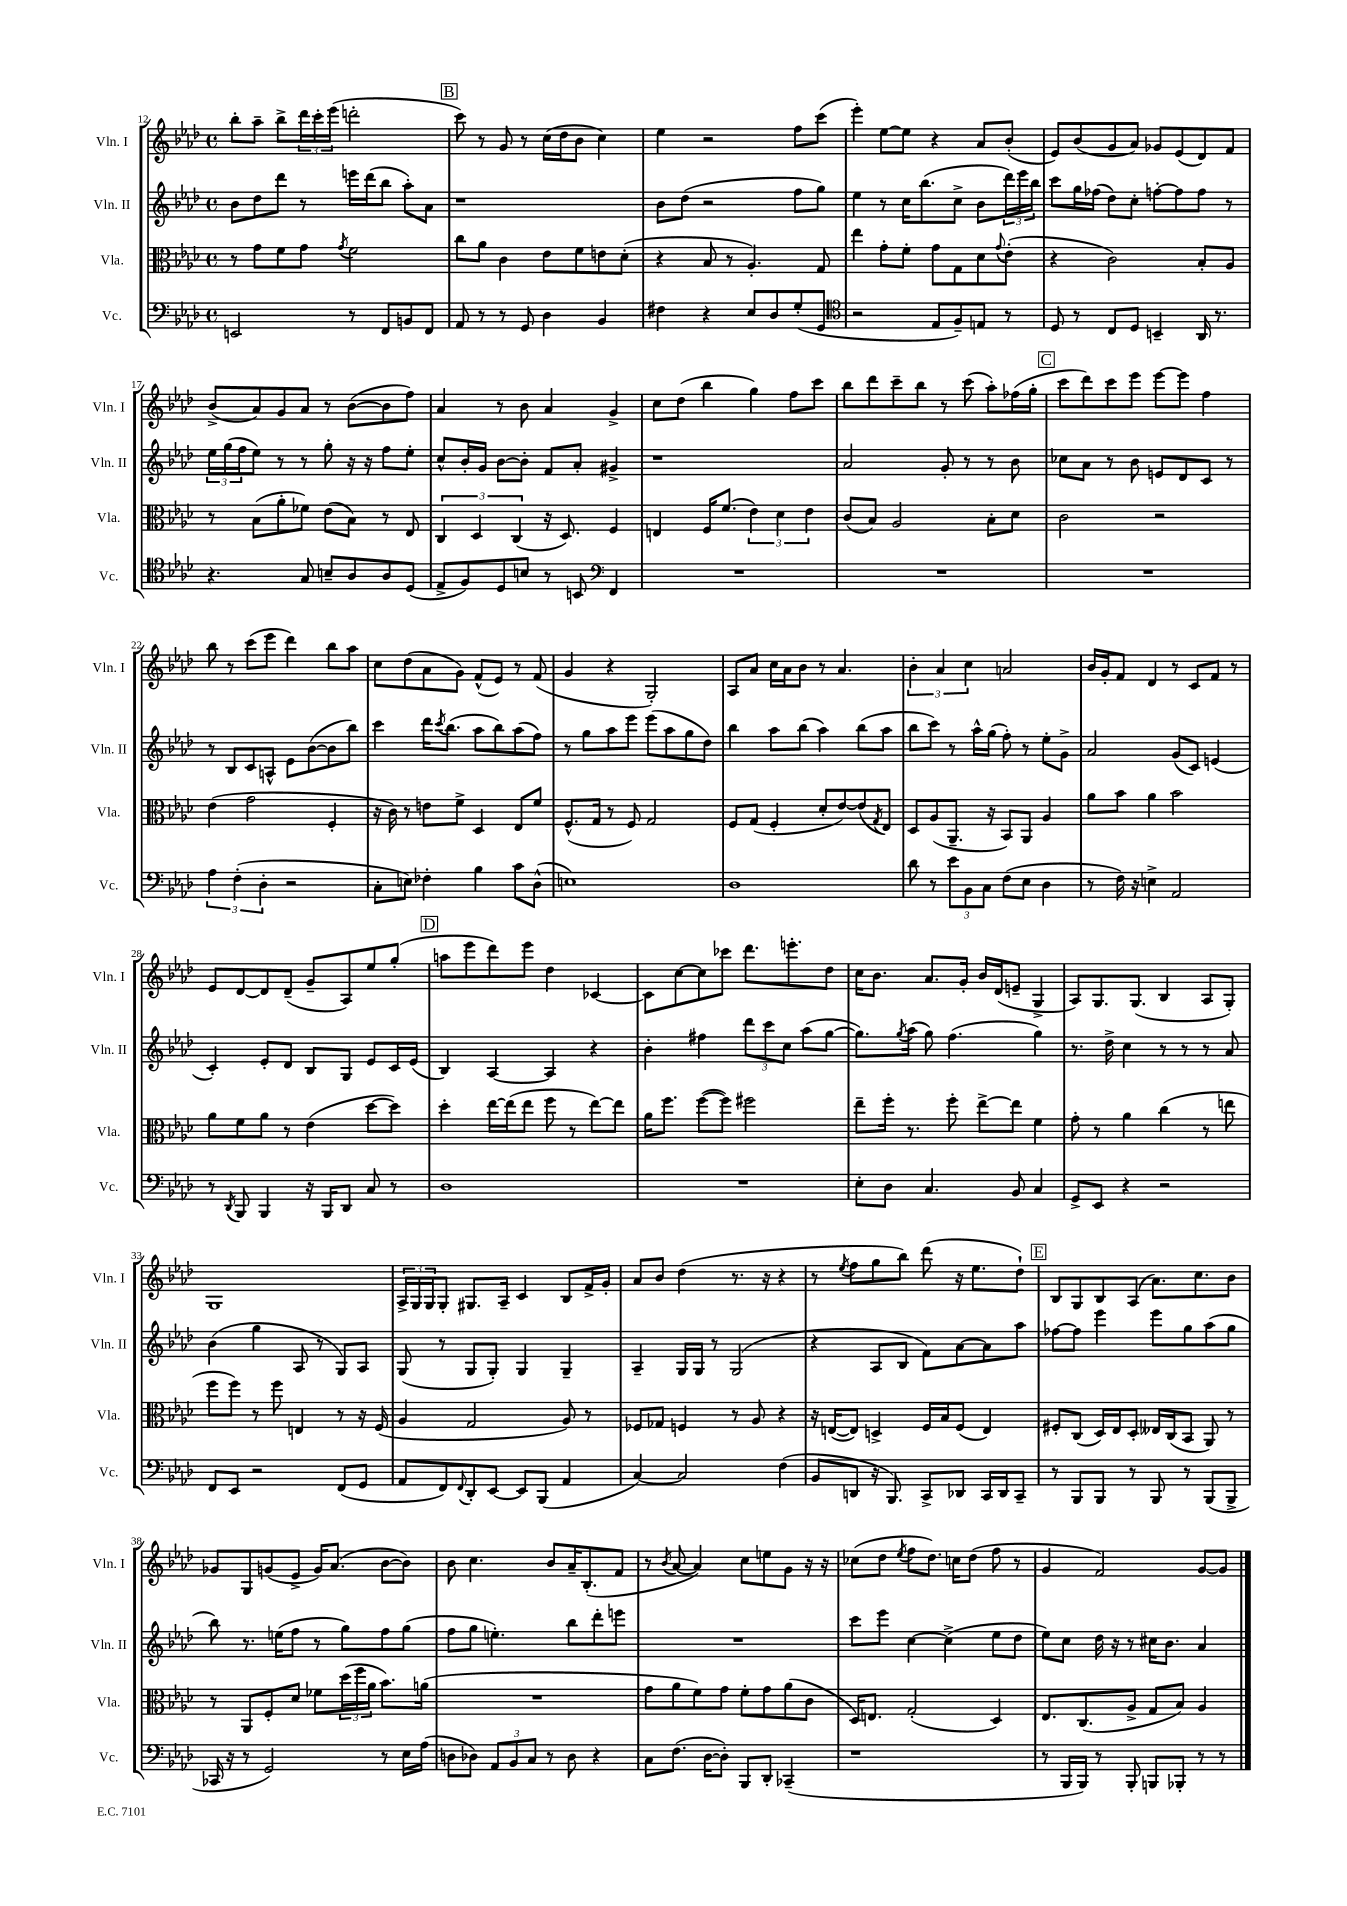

**kern	**kern	**kern	**kern
*part4	*part3	*part2	*part1
*staff4	*staff3	*staff2	*staff1
*I"Vc.	*I"Vla.	*I"Vln. II	*I"Vln. I
*I'Vc.	*I'Vla.	*I'Vln. II	*I'Vln. I
*clefF4	*clefC3	*clefG2	*clefG2
*k[b-e-a-d-]	*k[b-e-a-d-]	*k[b-e-a-d-]	*k[b-e-a-d-]
*M4/4	*M4/4	*M4/4	*M4/4
*met(c)	*met(c)	*met(c)	*met(c)
=12	=12	=12	=12
2EEn/	8r	8b-\L	8bb-'\L
.	8g\L	8dd-\	8aa-~\J
.	8f\	8ddd-\J	8bb-^\L
.	8g\J	8r	24ddd-\L
.	.	.	24ccc'\
.	.	.	(24eee-\JJ
.	8qg/	.	.
8r	2f\	16eeen\LL	2dddn'\
.	.	(16ddd-\J	.
8FF/L	.	8bb-\J	.
8BBn/	.	8aa-'\L)	.
8FF/J	.	8a-\J	.
!!LO:REH:place=s1:t=B
=13	=13	=13	=13
8AA-/	8cc\L	1r	8ccc\)
8r	8a-\J	.	8r
8r	4c\	.	8g/
8GG/	.	.	8r
4D-\	8e-\L	.	(16cc\LL
.	.	.	16dd-\J
.	8f\	.	8b-\J
4BB-/	8en\	.	4cc\)
.	(8d-'\J	.	.
=14	=14	=14	=14
4F#X\	4r	8b-\L	4ee-\
.	.	(8dd-\J	.
4r	8B-/	2r	2r
.	8r	.	.
8E-/L	4.A-'/)	.	.
8D-/	.	.	.
(8G'/	.	8ff\L	8ff\L
8GG/J	8G/	8gg\J)	(8ccc\J
=15	=15	=15	=15
*clefC4	*	*	*
2r	4ee-\	4ee-\	4eee-'\)
.	8g'\L	8r	[8ee-\L
.	8f'\J	16cc\KL	8ee-\J]
.	.	(8.bb-\	.
8E-/L	8g\L	.	4r
8F~/)	8G\	8cc^\J	.
8En/J	8d-\	8b-\L	8a-/L
.	8qqg/	.	.
8r	(8e-'\J	24ddd-\L)	(8b-'/J
.	.	24eee-\	.
.	.	24bb-\JJ	.
=16	=16	=16	=16
8D-/	4r	8ccc\L	8e-/L)
8r	.	16gg\L	(8b-/
.	.	(16ff-X\JJ	.
8C/L	2c\)	8dd-\L)	8g/
8D-/J	.	8cc'\J	8a-/J)
4BBn~/	.	[8ffn'\L	8g-X/L
.	.	8ff\]	(8e-/
16AA-/	8B-'/L	8ff\J	8d-/)
8.r	.	.	.
.	8A-/J	8r	8f/J
!!LO:LB:g=z
=17	=17	=17	=17
4.r	8r	24ee-\LL	(8b-^/L
.	.	(24gg\	.
.	.	24ff\J	.
.	(8B-\L	8ee-\J)	8a-/)
.	8a-'\	8r	8g/
8G/	8f-X\J)	8r	8a-/J
8Bn~/L	(8e-\L	8gg'\	8r
8A-/	8B-\J)	16r	([8b-\L
.	.	16r	.
8A-/	8r	8ff\L	8b-\]
(8D-/J	8E-/	8ee-'\J	8ff\J)
=18	=18	=18	=18
8E-^/L	6C/	8cc^^/L	4a-/
8F/)	.	16b-'/L	.
.	6D-/	.	.
.	.	16g/JJ	.
8D-/	.	[8b-\L	8r
.	(6C/	.	.
8Bn/J	.	8b-'\J]	8b-\
8r	16r	8f/L	4a-/
.	8.D-/)	.	.
8BBn/	.	8a-'/J	.
*clefF4	*	*	*
4FF/	4F/	4g#X^/	4g^/
=19	=19	=19	=19
1r	4En/	1r	8cc\L
.	.	.	(8dd-\J
.	16F/KL	.	4bb-\
.	(8.f/J	.	.
.	6e-\)	.	4gg\)
.	6d-\	.	.
.	.	.	8ff\L
.	6e-\	.	.
.	.	.	8ccc\J
=20	=20	=20	=20
1r	(8c/L	2a-/	8bb-\L
.	8B-/J)	.	8ddd-\
.	2A-/	.	8ccc~\
.	.	.	8bb-\J
.	.	8g'/	8r
.	.	8r	(8ccc\
.	8B-'\L	8r	8aa-'\L)
.	8d-\J	8b-\	(16ff-X\L
.	.	.	16gg'\JJ
!!LO:REH:place=s1:t=C
=21	=21	=21	=21
1r	2c\	8cc-X\L	8ccc\L
.	.	8a-\J	8ddd-\)
.	.	8r	8ccc\
.	.	8b-\	8eee-\J
.	2r	8en/L	[8eee-\L
.	.	8d-/	8eee-\J]
.	.	8c/J	4ff\
.	.	8r	.
!!LO:LB:g=z
=22	=22	=22	=22
6A-\	(4e-\	8r	8bb-\
.	.	8B-/L	8r
(6F'\	.	.	.
.	2g\	8c/	(8ccc\L
6D-'\	.	.	.
.	.	8An^^/J	8eee-\J
2r	.	8e-\L	4ddd-\)
.	.	([8b-\	.
.	4F'/	8b-\]	8bb-\L
.	.	8bb-\J)	8aa-\J
=23	=23	=23	=23
8C'\L	16r	4ccc\	8cc\L
.	16c\)	.	.
8En\J)	8r	.	(8dd-\
4F-X'\	8en\L	16ddd-\KL	8a-\
.	.	8qccc/	.
.	.	(8.bb-\J	.
.	8f^\J	.	8g\J)
4B-\	4D-/	8aa-\L	(8f^^/L
.	.	8bb-\)	8e-/J)
8c\L	8E-/L	(8aa-\	8r
(8D-^^\J	8f/J	8ff\J)	(8f/
=24	=24	=24	=24
1En)	(8.F^^/L	8r	4g/
.	.	8gg\L	.
.	16G/Jk	.	.
.	8r	8aa-\	4r
.	8F/)	8eee-\J	.
.	2G/	(8eee-\L	2G'/)
.	.	8aa-\	.
.	.	8gg\	.
.	.	8dd-\J)	.
=25	=25	=25	=25
1D-	8F/L	4bb-\	8A-/L
.	(8G/J	.	8a-/J
.	4F'/	8aa-\L	16cc\LL
.	.	.	16a-\J
.	.	(8bb-\J	8b-\J
.	8d-'/L	4aa-\)	8r
.	[8e-/)	.	4.a-/
.	(8e-/]	(8bb-\L	.
.	8qG/	.	.
.	8E-/J)	8aa-\J	.
=26	=26	=26	=26
8d-\	8D-/L	8bb-\L	6b-'\
8r	(8A-/	8ccc\J)	.
.	.	.	6a-/
12e-\L	8.AA-~/J	8r	.
12BB-\	.	.	6cc\
.	.	16aa-^^\LL	.
12C\J	.	.	.
.	16r	(16gg\JJ	.
(8F\L	8BB-/L)	8ff'\)	2an/
8E-\J	8AA-/J	8r	.
4D-\	4A-/	8ee-'\L	.
.	.	8g^\J	.
=27	=27	=27	=27
8r	8a-\L	2a-/	16b-/LL
.	.	.	16g'/J
16F\)	8b-\J	.	8f/J
16r	.	.	.
4En^\	4a-\	.	4d-/
2AA-/	2b-\	(8g/L	8r
.	.	8c/J)	8c/L
.	.	(4en/	8f/J
.	.	.	8r
!!LO:LB:g=z
=28	=28	=28	=28
8r	8a-\L	4c'/)	8e-/L
8qDD-/	.	.	.
8BBB-/	8f\	.	[8d-/
4BBB-/	8a-\J	8e-'/L	8d-/]
.	8r	8d-/J	(8d-~/J
16r	(4e-\	8B-/L	8g~/L
16BBB-/KL	.	.	.
8DD-/J	.	8G/J	8A-/)
8C/	[8dd-\L	8e-/L	8ee-/
8r	8dd-\J])	16c/L	(8gg'/J
.	.	(16e-/JJ	.
!!LO:REH:place=s1:t=D
=29	=29	=29	=29
1D-	4dd-'\	4B-/)	8aan\L
.	.	.	8eee-\
.	[16ee-\LL	[4A-/	8ddd-\)
.	(16ee-\J]	.	.
.	8ee-\J	.	8eee-\J
.	8ff\	4A-/]	4dd-\
.	8r	.	.
.	[8ee-\L)	4r	[4c-X/
.	8ee-\J]	.	.
=30	=30	=30	=30
1r	16a-\KL	4b-'\	8c-\L]
.	8.ff\J	.	.
.	.	.	[8cc\
.	([8ff\L	4ff#X\	8cc\]
.	8ff\J])	.	8ccc-X\J
.	2ff#X\	12ddd-\L	8.ddd-\L
.	.	12ccc\	.
.	.	12cc\J	.
.	.	.	8.eeen'\
.	.	(8aa-\L	.
.	.	[8gg\J	8dd-\J
=31	=31	=31	=31
8E-'\L	8ee-~\L	8.gg\L])	16cc\KL
.	.	.	8.b-\J
8D-\J	16ff'\Jk	.	.
.	.	8qgg/	.
.	8.r	(16aa-\Jk	.
4.C/	.	8gg\)	8.a-/L
.	8ff'\	(4.ff\	.
.	.	.	16g'/Jk
.	[8ee-^\L	.	16b-/LL
.	.	.	(16d-/J
8BB-/	8ee-\J]	.	8en~/J
4C/	4f\	4gg\)	4G^/
=32	=32	=32	=32
8GG^/L	8g'\	8.r	8A-/L)
8EE-/J	8r	.	8.G/
.	.	16dd-^\	.
4r	4a-\	4cc\	.
.	.	.	(8.G/J
2r	(4cc\	8r	4B-/
.	.	8r	.
.	8r	8r	8A-/L
.	8een\	8a-/	8G'/J)
!!LO:LB:g=z
=33	=33	=33	=33
8FF/L	8ff\L	(4b-\	1G
8EE-/J	8ff\J)	.	.
2r	8r	4gg\	.
.	8ff\	.	.
.	4En/	8A-/	.
.	.	8r	.
(8FF/L	8r	8G/L)	.
8GG/J	16r	8A-/J	.
.	(16F/	.	.
=34	=34	=34	=34
8AA-/L	4A-/	(8G/	24A-^/LL
.	.	.	24G/
.	.	.	24G/J
8FF/)	.	8r	8G'/J
8qqFF/	.	.	.
8DD-'/	2G/	8G/L	8.G#X/L
[8EE-/J	.	8G'/J)	.
.	.	.	16A-~/Jk
8EE-/L]	.	4G/	4c/
(8BBB-/J	.	.	.
4AA-/	8A-/)	4G~/	8B-/L
.	8r	.	16f^/L
.	.	.	16g'/JJ
=35	=35	=35	=35
[4C/)	8F-X/L	4A-~/	8a-/L
.	8G-X/J	.	8b-/J
2C/]	4Fn/	16G/LL	(4dd-\
.	.	16G/JJ	.
.	.	8r	.
.	8r	(2G/	8.r
.	8A-/	.	.
.	.	.	16r
(4F\	4r	.	4r
=36	=36	=36	=36
8BB-/L	16r	4r	8r
.	([16En/KL	.	.
.	.	.	8qee-/
8DDn/J	8E/J])	.	8ff\L
16r	4Dn^/	8A-/L	8gg\
8.BBB-/)	.	.	.
.	.	8B-/J	8bb-\J)
8CC^/L	16F/LL	8f\L)	(8ddd-\
.	16B-/J	.	.
8DD-X/J	(8F/J	[8a-\	16r
.	.	.	8.ee-\L
16CC/LL	4E/)	8a-\]	.
16DD-/J	.	.	.
8CC~/J	.	8aa-\J	8dd-`\J)
!!LO:REH:place=s1:t=E
=37	=37	=37	=37
8r	8F#X'/L	[8ff-X\L	8B-/L
8BBB-/L	(8C/J	8ff-\J]	8G/
8BBB-/J	16D-/LL)	4eee-\	8B-/
.	16E-/J	.	.
8r	8D-'/J	.	(8A-/J
8BBB-/	16E--X/LL	8eee-\L	8.a-\L)
.	(16C/J	.	.
8r	8BB-/J	8gg\	.
.	.	.	8.cc\
(8BBB-/L	8AA-/)	(8aa-\	.
8BBB-^/J	8r	8gg\J	8b-\J
!!LO:LB:g=z
=38	=38	=38	=38
16CC-X/	8r	8bb-\)	8g-X/L
16r	.	.	.
8r	8AA-/L	8.r	8G/
2GG/)	8F'/	.	(8gn/
.	.	(16een\KL	.
.	8d-/J	8ff\J	8e-^/J
.	8f-X\L	8r	16g/KL)
.	.	.	(8.a-/J
.	(24dd-\L	8gg\L)	.
.	24ff\	.	.
.	24a-\JJ	.	.
8r	8.b-\L)	8ff\	[8b-\L
16E-\LL	.	(8gg\J	8b-\J])
(16A-\JJ	(16an\Jk	.	.
=39	=39	=39	=39
8Dn\L	1r	8ff\L	8b-\
8D-X\J)	.	8gg\J	4.cc\
12AA-/L	.	4.een'\)	.
12BB-/	.	.	.
12C/J	.	.	.
8r	.	.	8b-/L
8D-\	.	8bb-\L	16a-~/K
.	.	.	(8.B-'/
4r	.	8ddd-'\	.
.	.	8eeen\J	8f/J
=40	=40	=40	=40
8C\L	8g\L	1r	8r
.	.	.	8qb-/
(8.F\J	8a-\	.	[8a-/
.	8f\)	.	4a-/])
[16D-\KL	.	.	.
8D-'\J])	8g\J	.	.
8BBB-/L	8f'\L	.	8cc\L
8DD-'/J	8g\	.	8een\
(4CC-X~/	(8a-\	.	8g\J
.	8c\J	.	16r
.	.	.	16r
=41	=41	=41	=41
1r	16D-/KL)	8ccc\L	(8cc-X\L
.	8.En/J	.	.
.	.	8eee-\J	8dd-\J
.	.	.	8qee-/
.	(2G'/	[4cc\	8ff\L
.	.	.	8.dd-\J)
.	.	(4cc^\]	.
.	.	.	16ccn\KL
.	.	.	(8dd-\J
.	4D-/)	8ee-\L	8ff\
.	.	8dd-\J	8r
=42	=42	=42	=42
8r	8.E-/L	8ee-\L)	4g/
16BBB-/LL	.	8cc\J	.
16BBB-/JJ)	(8.C/	.	.
8r	.	16dd-\	2f/)
.	.	16r	.
8BBB-'/	8A-^/J	8r	.
8BBBn/L	8G/L	16cc#X\KL	.
.	.	8.b-\J	.
8BBB-X'/J	8B-/J)	.	.
8r	4A-/	4a-/	[8g/L
8r	.	.	8g/J]
==	==	==	==
*-	*-	*-	*-
